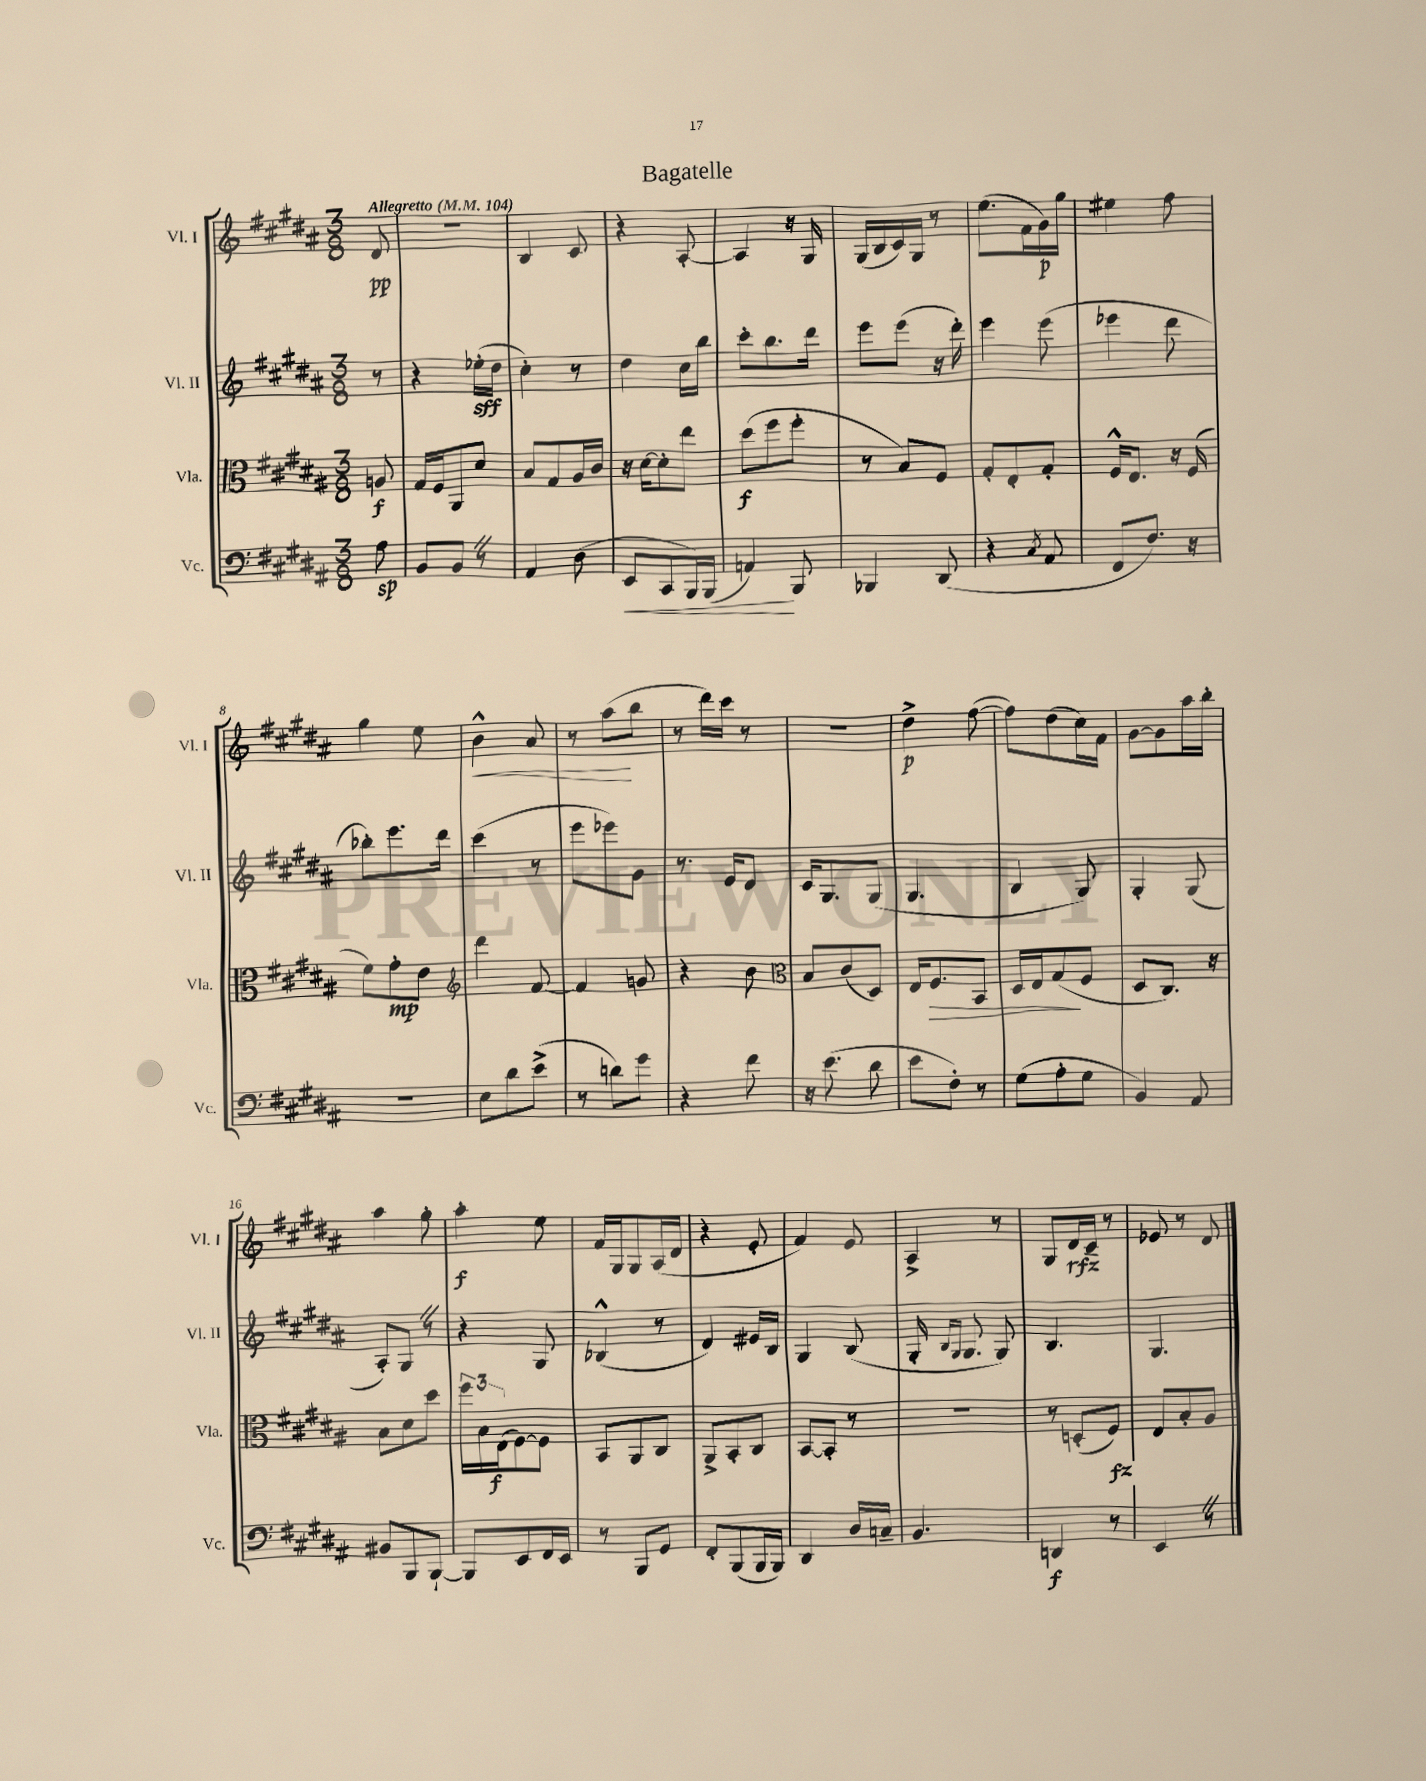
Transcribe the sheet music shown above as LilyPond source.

\header { title = "Bagatelle" }
<<
\new StaffGroup <<
\new Staff = "s0" \with { instrumentName = "Vl. I" shortInstrumentName = "Vl. I" } {
    \clef treble \key b \major \numericTimeSignature \time 3/8 \partial 8 \tempo "Allegretto" 4 = 104
    dis'8\pp |
    R4. |
    b4 cis'8 |
    r4 ais8~-. |
    ais4 r16 gis16 |
    gis16( b16 cis'16) gis16 r8 |
    e''8.( fis'16 gis'16\p) gis''16 |
    eis''4 fis''8 |
    gis''4 e''8 |
    b'4-^\< ais'8 |
    r8 ais''8\!( b''8 |
    r8 dis'''16) cis'''16 r8 |
    R4. |
    dis''4->\p fis''8~( |
    fis''8) dis''8( cis''16) fis'16 |
    gis'8~ gis'8 ais''16 b''16-. |
    ais''4 gis''8-. |
    ais''4-.\f e''8 |
    fis'16 gis16 gis8 ais16( dis'16 |
    r4 e'8-. |
    fis'4) e'8 |
    ais4-> r8 |
    gis8 dis'16\rfz cis'16-- r8 |
    ees'8 r8 dis'8 \bar "|." |
}
\new Staff = "s1" \with { instrumentName = "Vl. II" shortInstrumentName = "Vl. II" } {
    \clef treble \key b \major \numericTimeSignature \time 3/8 \partial 8
    r8 |
    r4 ees''16-.\sff( dis''16 |
    cis''4-.) r8 |
    dis''4 cis''16 b''16 |
    cis'''8-. b''8. dis'''16 |
    e'''8 e'''8( r16 dis'''16-.) |
    e'''4 e'''8( |
    ees'''4 dis'''8 |
    bes''8-.) e'''8. dis'''16 |
    cis'''4( r8 |
    e'''8 ees'''8) gis'8 |
    r8. e'16 dis'8 |
    cis'16 gis8. gis8( |
    gis4. |
    b4 gis8) |
    gis4-. gis8( |
    ais8-.) gis8 \once \override BreathingSign.text = \markup { \musicglyph "scripts.caesura.straight" } \breathe r8 |
    r4 gis8 |
    bes4-^( r8 |
    dis'4) eis'16 b16 |
    gis4 b8( |
    gis16-. \grace { b16 gis16 } gis8. gis8) |
    b4. |
    gis4. \bar "|." |
}
\new Staff = "s2" \with { instrumentName = "Vla." shortInstrumentName = "Vla." } {
    \clef alto \key b \major \numericTimeSignature \time 3/8 \partial 8
    a8\f |
    gis16 fis16 ais,8 dis'8 |
    b8 gis8 ais16 cis'16 |
    r16 dis'16~ dis'8-. e''8 |
    dis''8\f( fis''8 fis''8-. |
    r8 b8) fis8 |
    gis8-. e8-. gis8-. |
    fis16-^ e8. r16 fis16( |
    fis'8) gis'8-.\mp e'8 |
    \clef treble dis'''4 fis'8~ |
    fis'4 g'8 |
    r4 b'8 |
    \clef alto b8 cis'8( dis8) |
    e16 fis8.\> b,8 |
    dis16 e16 gis8\!( fis8 |
    dis8 cis8.) r16 |
    b8 dis'8 dis''8 |
    \tuplet 3/2 { fis''16 b16 e16\f( } fis8~) fis8 |
    b,8 ais,8 cis8 |
    ais,8-> b,8-. cis8 |
    b,8~ b,8-. r8 |
    R4. |
    r8 d8-.( fis8\fz) |
    e8 b8-. ais8 \bar "|." |
}
\new Staff = "s3" \with { instrumentName = "Vc." shortInstrumentName = "Vc." } {
    \clef bass \key b \major \numericTimeSignature \time 3/8 \partial 8
    ais8\sp |
    b,8 b,8 \once \override BreathingSign.text = \markup { \musicglyph "scripts.caesura.straight" } \breathe r8 |
    ais,4 dis8( |
    e,8\< cis,8 b,,16) b,,16( |
    a,4\!) b,,8 |
    bes,,4 dis,8( |
    r4 \acciaccatura { cis8 } ais,8 |
    fis,8 fis8.) r16 |
    R4. |
    e8 dis'8 e'8->( |
    r8 d'8) gis'8 |
    r4 fis'8 |
    r16 e'8.( dis'8 |
    e'8 fis8-.) r8 |
    gis8( ais8-. gis8 |
    b,4) ais,8 |
    bis,8 b,,8 b,,8~-! |
    b,,8 e,8 fis,16 e,16 |
    r8 b,,8 gis,8 |
    fis,8-. b,,8( b,,16 b,,16) |
    dis,4 dis16 c16-- |
    b,4. |
    d,4\f r8 |
    e,4 \once \override BreathingSign.text = \markup { \musicglyph "scripts.caesura.straight" } \breathe r8 \bar "|." |
}
>>
>>
